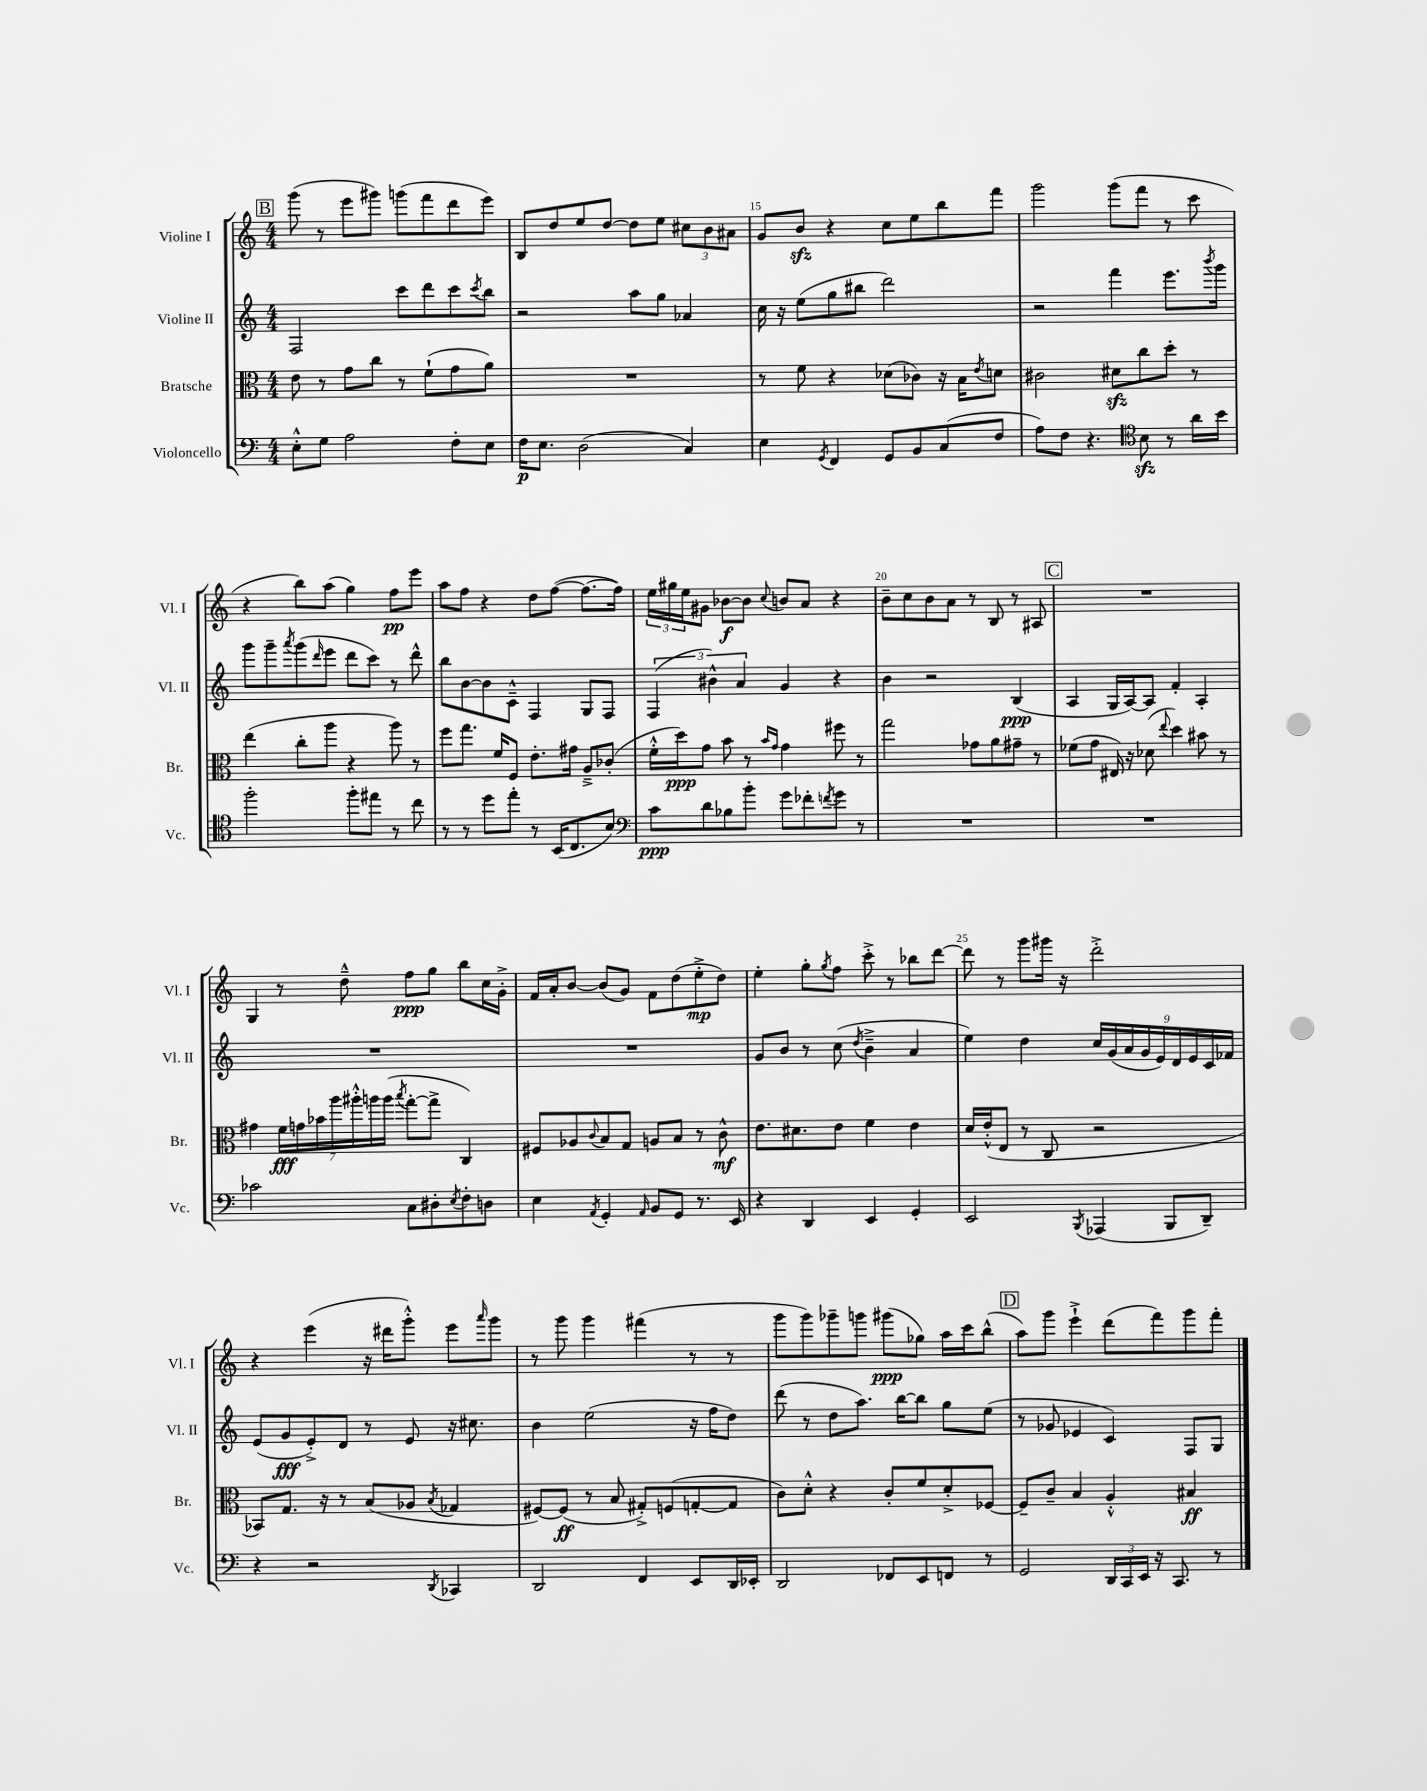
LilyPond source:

<<
\new StaffGroup <<
\new Staff = "s0" \with { instrumentName = "Violine I" shortInstrumentName = "Vl. I" } {
    \clef treble \key c \major \numericTimeSignature \time 4/4
    \mark \markup { \box "B" } g'''8( r8 e'''8 gis'''8) g'''8( f'''8 d'''8 e'''8) |
    b8 d''8 e''8 d''8~ d''8 e''8 \tuplet 3/2 { cis''8 b'8 ais'8 } |
    g'8 b'8\sfz r4 c''8 e''8 b''8 f'''8 |
    g'''2 g'''8( f'''8 r8 c'''8 |
    r4 b''8) a''8( g''4) f''8\pp e'''8 |
    a''8 f''8 r4 d''8 f''8~( f''8.~ f''16) |
    \tuplet 3/2 { e''16 gis''16 e''16 } gis'8 bes'8~\f bes'8 \appoggiatura { c''8 } b'8 a'8 r4 |
    b'8-- c''8 b'8 a'8 r8 b8 r8 ais8 |
    \mark \markup { \box "C" } R1 |
    g4 r8 d''8---^ f''8\ppp g''8 b''8 c''16 g'16-.-> |
    f'16 a'16-. b'8~ b'8( g'8) f'8 d''8( e''8-.->\mp d''8) |
    e''4-. g''8-. \acciaccatura { g''8 } f''8 c'''8-.-> r8 bes''8 d'''8~ |
    d'''8 r8 g'''8 gis'''16 r16 d'''2-.-> |
    r4 e'''4( r16 dis'''16 g'''8-.-^) e'''8 \grace { a'''16 } g'''8 |
    r8 g'''8 g'''4 fis'''4( r8 r8 |
    g'''8 g'''8) ges'''8-- g'''8 gis'''8\ppp( ges''8) a''16 c'''16 b''8-^( |
    \mark \markup { \box "D" } a''8) g'''8 e'''4-!-> d'''8( f'''8) g'''8 f'''8-. \bar "|." |
}
\new Staff = "s1" \with { instrumentName = "Violine II" shortInstrumentName = "Vl. II" } {
    \clef treble \key c \major \numericTimeSignature \time 4/4
    \mark \markup { \box "B" } f2 c'''8 d'''8 c'''8 \acciaccatura { c'''8 } b''8 |
    r2 a''8 g''8 aes'4 |
    c''16 r16 e''8( g''8 bis''8 d'''2) |
    r2 f'''4 e'''8. \acciaccatura { b'''8 } g'''16 |
    g'''8 g'''8-- \acciaccatura { a'''8 } g'''8( \grace { d'''16 } e'''8 d'''8 c'''8) r8 d'''8-^ |
    b''8 b'8~ b'8 c'8---^ f4 g8 f8 |
    \tuplet 3/2 { f4( bis'4-^) a'4 } g'4 r4 |
    b'4 r2 b4\ppp( |
    \mark \markup { \box "C" } a4 g16 a16~) a8 f'4-. a4-. |
    R1 |
    R1 |
    g'8 b'8 r8 c''8( \acciaccatura { d''8 } b'4---> a'4 |
    e''4) d''4 \tuplet 9/8 { c''16 g'16( a'16 g'16 e'16) d'16 e'16 c'16 fes'16 } |
    e'8( g'8\fff e'8-.->) d'8 r8 e'8 r16 cis''8. |
    b'4 e''2( r16 f''16 d''8) |
    d'''8( r8 d''8 a''8.) b''16~ b''8 g''8 e''8( |
    \mark \markup { \box "D" } r8 ges'8 ees'4 c'4) f8 g8 \bar "|." |
}
\new Staff = "s2" \with { instrumentName = "Bratsche" shortInstrumentName = "Br." } {
    \clef alto \key c \major \numericTimeSignature \time 4/4
    \mark \markup { \box "B" } e'8 r8 g'8 c''8 r8 f'8-!( g'8 a'8) |
    R1 |
    r8 f'8 r4 des'8( ces'8) r16 b16 \acciaccatura { e'8 } d'8 |
    cis'2 dis'8\sfz c''8 d''8-. r8 |
    e''4( c''8-. a''8 r4 a''8) r8 |
    f''8 g''8. f'16 f8 e'8.-. gis'16 a8---> ces'8-.( |
    f'16-.-^ d''16\ppp) g'8 b'8 r8 \grace { b'16 g'16 } g'4 fis''8 r8 |
    g''2 ges'8 a'8 gis'8-- r8 |
    \mark \markup { \box "C" } fes'8( g'8 eis16) r16 des'8( \appoggiatura { e''8 } d''4) bis'8 r8 |
    gis'4 \tuplet 7/4 { f'16\fff g'16 bes'16 a''16 ais''16-.-^ a''16 a''16( } \acciaccatura { b''8 } g''8~-. g''8-> c4) |
    fis8 aes8 \appoggiatura { c'8 } b8 g8 a8 b8 r8 c'8-^\mf |
    e'8. dis'8. e'8 f'4 e'4 |
    d'16 e'16-.-^( e8 r8 c8 r2 |
    bes,8) g8. r16 r8 b8( aes8 \acciaccatura { b8 } ges4 |
    fis8~) fis8\ff( r8 b8 gis8-.->) f8( g8~-. g8 |
    c'8) d'8-.-^ r4 c'8-. f'8 d'8-.-> fes8~ |
    \mark \markup { \box "D" } fes8-- c'8-- b4 a4-.-^ bis4\ff \bar "|." |
}
\new Staff = "s3" \with { instrumentName = "Violoncello" shortInstrumentName = "Vc." } {
    \clef bass \key c \major \numericTimeSignature \time 4/4
    \mark \markup { \box "B" } e8-.-^ g8 a2 f8-. e8 |
    f16\p e8. d2( c4) |
    e4 \acciaccatura { g,8 } f,4 g,8 b,8 c8( f8 |
    a8) f8 r4. \clef tenor b8\sfz r8 a'16 b'16 |
    f''2-. f''8-. eis''8 r8 c''8 |
    r8 r8 d''8 e''8-. r8 b,16( c8. b8) |
    \clef bass c'8\ppp d'8 bes8 b'8-. g'8 fes'8-. \acciaccatura { f'8 } g'8 r8 |
    R1 |
    \mark \markup { \box "C" } R1 |
    ces'2 c8 dis8-. \acciaccatura { e8 } f8-. d8 |
    e4 \acciaccatura { a,8 } g,4-. \grace { a,16 } b,8 g,8 r8. e,16 |
    r4 d,4 e,4 g,4-. |
    e,2 \acciaccatura { b,,8 } aes,,4( b,,8 d,8--) |
    r4 r2 \acciaccatura { d,8 } ces,4 |
    d,2 f,4 e,8 d,16 ees,16-. |
    d,2 fes,8 e,8 f,8 r8 |
    \mark \markup { \box "D" } g,2 \tuplet 3/2 { d,16 c,16 e,16 } r16 c,8. r8 \bar "|." |
}
>>
>>
\layout { \context { \Score currentBarNumber = #13 \override BarNumber.break-visibility = ##(#f #t #t) barNumberVisibility = #(every-nth-bar-number-visible 5) } }
